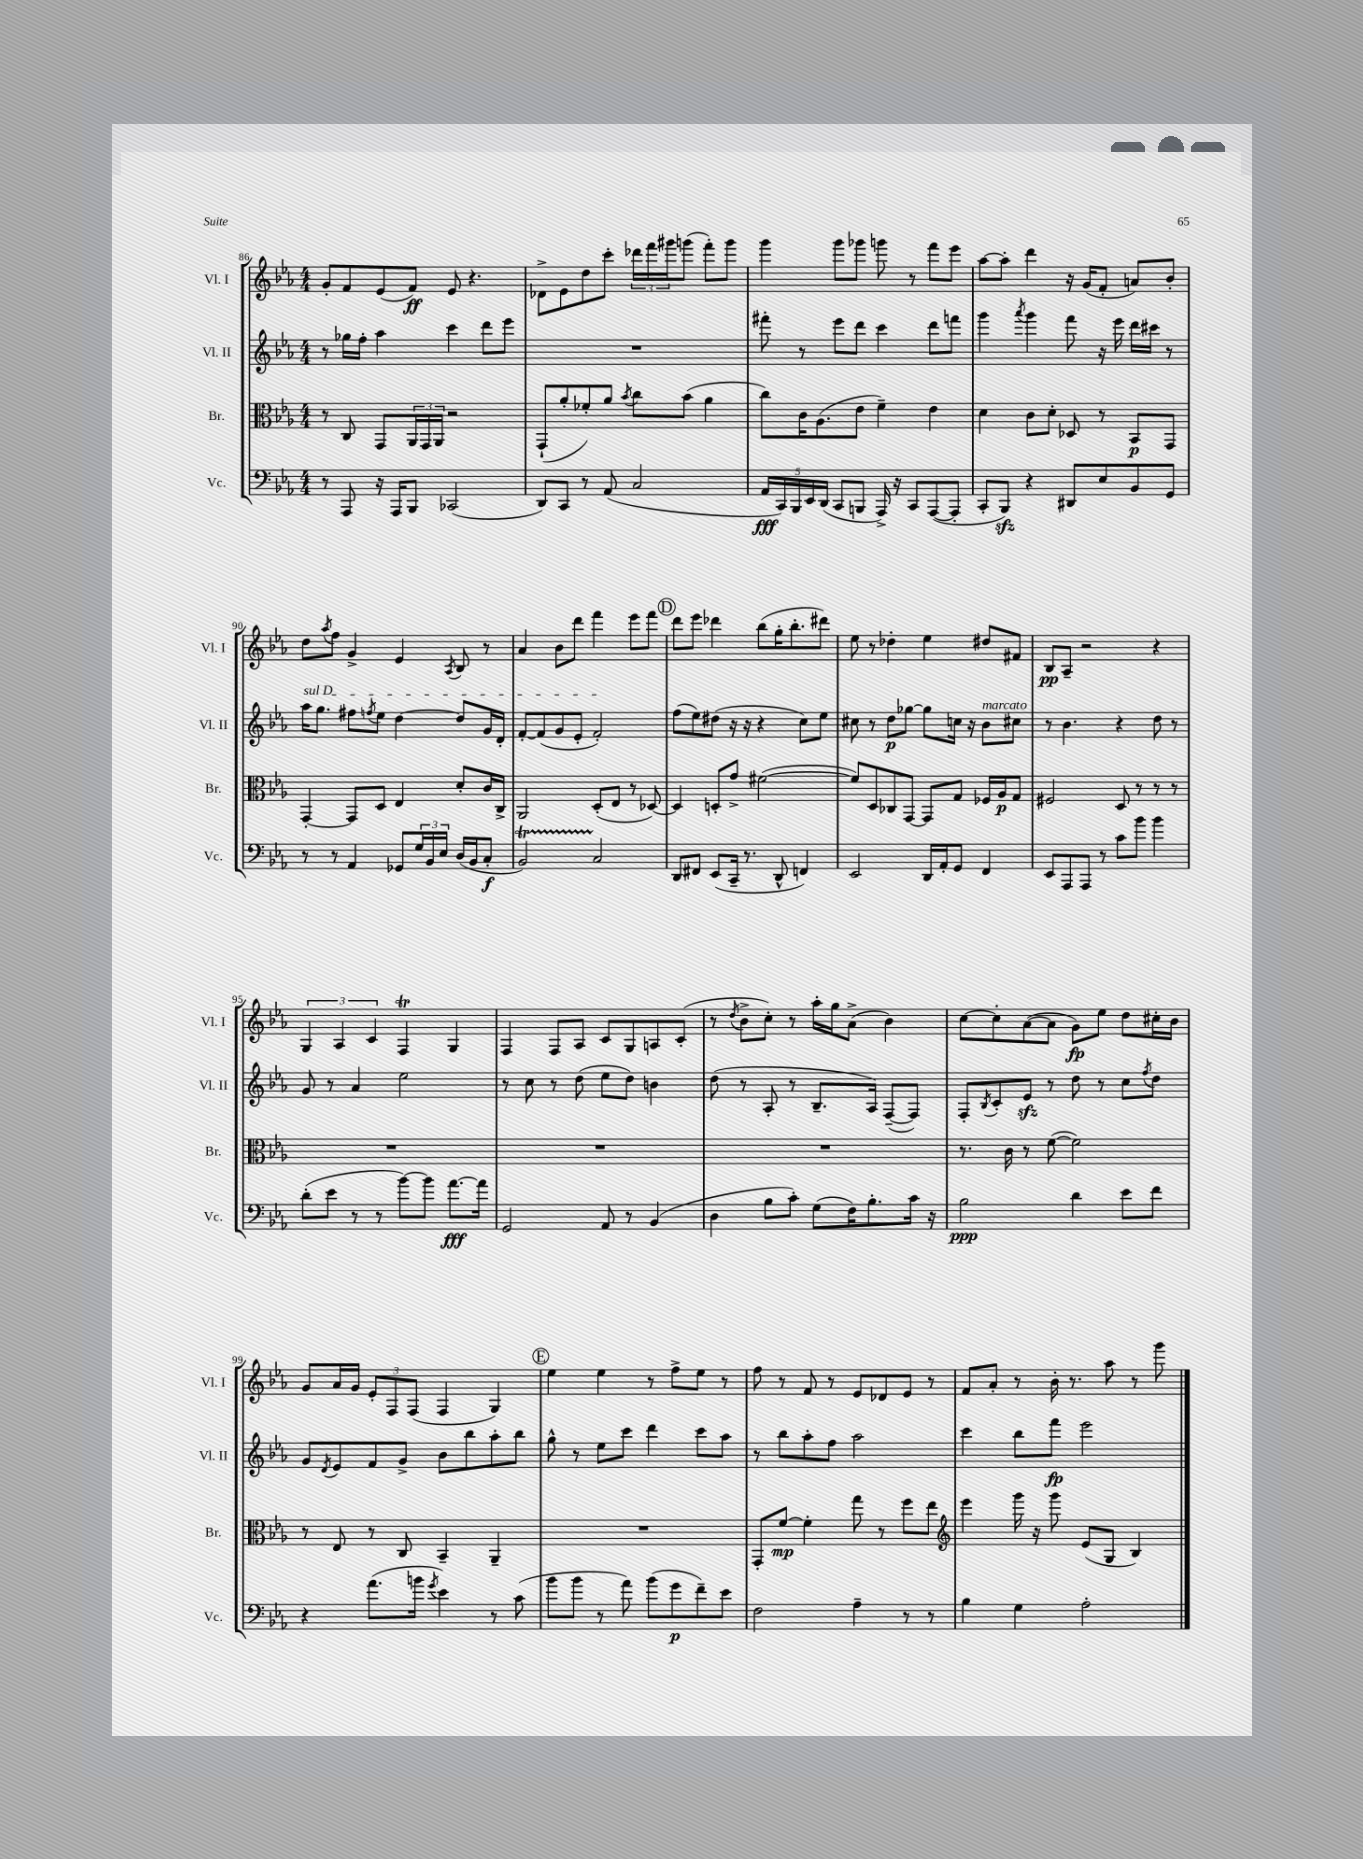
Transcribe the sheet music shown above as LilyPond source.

<<
\new StaffGroup <<
\new Staff = "s0" \with { instrumentName = "Vl. I" shortInstrumentName = "Vl. I" } {
    \clef treble \key ees \major \numericTimeSignature \time 4/4
    g'8-. f'8 ees'8( f'8\ff) ees'8 r4. |
    des'8-> ees'8 d''8 c'''8-. \tuplet 3/2 { des'''16 f'''16 gis'''16 } g'''8( f'''8-.) g'''8 |
    g'''4 g'''8 ges'''8 g'''8 r8 f'''8 ees'''8 |
    aes''8~ aes''8-. d'''4 r16 g'16( f'8-. a'8) bes'8-. |
    d''8 \acciaccatura { aes''8 } f''8 g'4-> ees'4 \acciaccatura { aes8 } bes8 r8 |
    aes'4 bes'8 d'''8 f'''4 ees'''8 f'''8 |
    \mark \markup { \circle "D" } d'''8 ees'''8 des'''4 bes''8( g''16-. bes''8.-. dis'''8) |
    ees''8 r8 des''4-. ees''4 dis''8 fis'8 |
    bes8\pp aes8-- r2 r4 |
    \tuplet 3/2 { g4 aes4 c'4 } f4\trill g4 |
    f4 f8 aes8 c'8 g8 a8 c'8-.( |
    r8 \acciaccatura { d''8 } bes'8-> c''8-.) r8 aes''16-. g''16 aes'8->( bes'4) |
    c''8~ c''8-. aes'8~( aes'8 g'8\fp) ees''8 d''8 cis''16-. bes'16 |
    g'8 aes'16 g'16 \tuplet 3/2 { ees'8-. f8 f8( } f4 g4) |
    \mark \markup { \circle "E" } ees''4 ees''4 r8 f''8-> ees''8 r8 |
    f''8 r8 f'8 r8 ees'8 des'8 ees'8 r8 |
    f'8 aes'8-. r8 bes'16-. r8. aes''8 r8 g'''8 \bar "|." |
}
\new Staff = "s1" \with { instrumentName = "Vl. II" shortInstrumentName = "Vl. II" } {
    \clef treble \key ees \major \numericTimeSignature \time 4/4
    r8 ges''16 f''16-. aes''4 c'''4 d'''8 ees'''8 |
    R1 |
    fis'''8-. r8 ees'''8 d'''8 c'''4 d'''8 f'''8 |
    g'''4 \acciaccatura { aes'''8 } g'''4 f'''8 r16 ees'''16 d'''16 cis'''16 r8 |
    \once \override TextSpanner.bound-details.left.text = \markup { \italic "sul D" } aes''16\startTextSpan g''8. fis''8 \acciaccatura { f''8 } ees''8 d''4~ d''8 g'16 d'16-. |
    f'8~-. f'8( g'8 ees'8-. f'2-.\stopTextSpan) |
    \mark \markup { \circle "D" } f''8( ees''8) dis''8( r16 r16 r4 c''8) ees''8 |
    cis''8 r8 d''8\p ges''8~ ges''8 c''16 r16 bes'8^\markup { \italic "marcato" } cis''8 |
    r8 bes'4. r4 d''8 r8 |
    g'8 r8 aes'4 ees''2 |
    r8 c''8 r8 d''8( ees''8 d''8) b'4 |
    d''8( r8 aes8-. r8 bes8.-- aes16) f8~--( f8) |
    f8-. \acciaccatura { bes8 } c'8-. ees'8\sfz r8 d''8 r8 c''8 \acciaccatura { f''8 } d''8 |
    g'8 \acciaccatura { d'8 } ees'8 f'8 g'8-> bes'8 bes''8 aes''8-. bes''8 |
    \mark \markup { \circle "E" } g''8-^ r8 ees''8 c'''8 d'''4 c'''8 aes''8 |
    r8 bes''8 aes''8-. f''8 aes''2 |
    c'''4 bes''8 f'''8\fp ees'''2 \bar "|." |
}
\new Staff = "s2" \with { instrumentName = "Br." shortInstrumentName = "Br." } {
    \clef alto \key ees \major \numericTimeSignature \time 4/4
    r8 c8 g,8 \tuplet 3/2 { aes,16 g,16 aes,16 } r2 |
    g,8-!( aes'8-. fes'8-.) aes'8 \acciaccatura { bes'8 } c''8 bes'8( aes'4 |
    c''8) c'16 aes8.( ees'8 f'4--) ees'4 |
    d'4 c'8 d'8-. des8 r8 bes,8\p g,8 |
    g,4~-. g,8 d8 ees4 d'8-. c'16 c16-> |
    aes,2 d8-.( ees8 r8 des8~) |
    \mark \markup { \circle "D" } des4 d8-. g'8-> fis'2~( |
    fis'8) d8 ces8 g,8~ g,8 g8 fes16 aes16\p g8 |
    fis2 d8 r8 r8 r8 |
    R1 |
    R1 |
    R1 |
    r8. c'16 r8 f'8~( f'2) |
    r8 ees8 r8 c8 bes,4-- aes,4-- |
    \mark \markup { \circle "E" } R1 |
    g,8-. f'8~\mp f'4-. g''8 r8 f''8 ees''8 |
    \clef treble ees'''4 g'''16 r16 g'''8 ees'8( g8 bes4) \bar "|." |
}
\new Staff = "s3" \with { instrumentName = "Vc." shortInstrumentName = "Vc." } {
    \clef bass \key ees \major \numericTimeSignature \time 4/4
    r8 aes,,8 r16 aes,,16 bes,,8 ces,2( |
    d,8) c,8 r8 aes,8( c2 |
    \tuplet 5/4 { aes,16\fff c,16) bes,,16 ees,16 d,16( } c,8 b,,8 aes,,16->) r16 c,8 aes,,8~( aes,,8-. |
    c,8-. bes,,8\sfz) r4 dis,8 ees8 bes,8 g,8 |
    r8 r8 aes,4 ges,8 \tuplet 3/2 { g16 bes,16 ees16 } d16( bes,16 c8-.\f |
    bes,2\startTrillSpan) c2\stopTrillSpan |
    \mark \markup { \circle "D" } d,8 fis,8 ees,8( c,16-- r8. d,8-^ f,4) |
    ees,2 d,16 aes,16-. g,8 f,4 |
    ees,8 aes,,8 aes,,8 r8 c'8 bes'8 bes'4 |
    d'8-.( ees'8 r8 r8 bes'8~) bes'8 aes'8.~\fff aes'16 |
    g,2 aes,8 r8 bes,4( |
    d4 bes8 c'8-.) g8( f16) bes8.-. c'16 r16 |
    bes2\ppp d'4 ees'8 f'8 |
    r4 aes'8.( b'16 \acciaccatura { g'8 } ees'4) r8 c'8( |
    \mark \markup { \circle "E" } bes'8 bes'8 r8 aes'8) bes'8( g'8\p f'8--) ees'8 |
    f2 aes4-- r8 r8 |
    bes4 g4 aes2-. \bar "|." |
}
>>
>>
\layout { \context { \Score currentBarNumber = #86 } }
